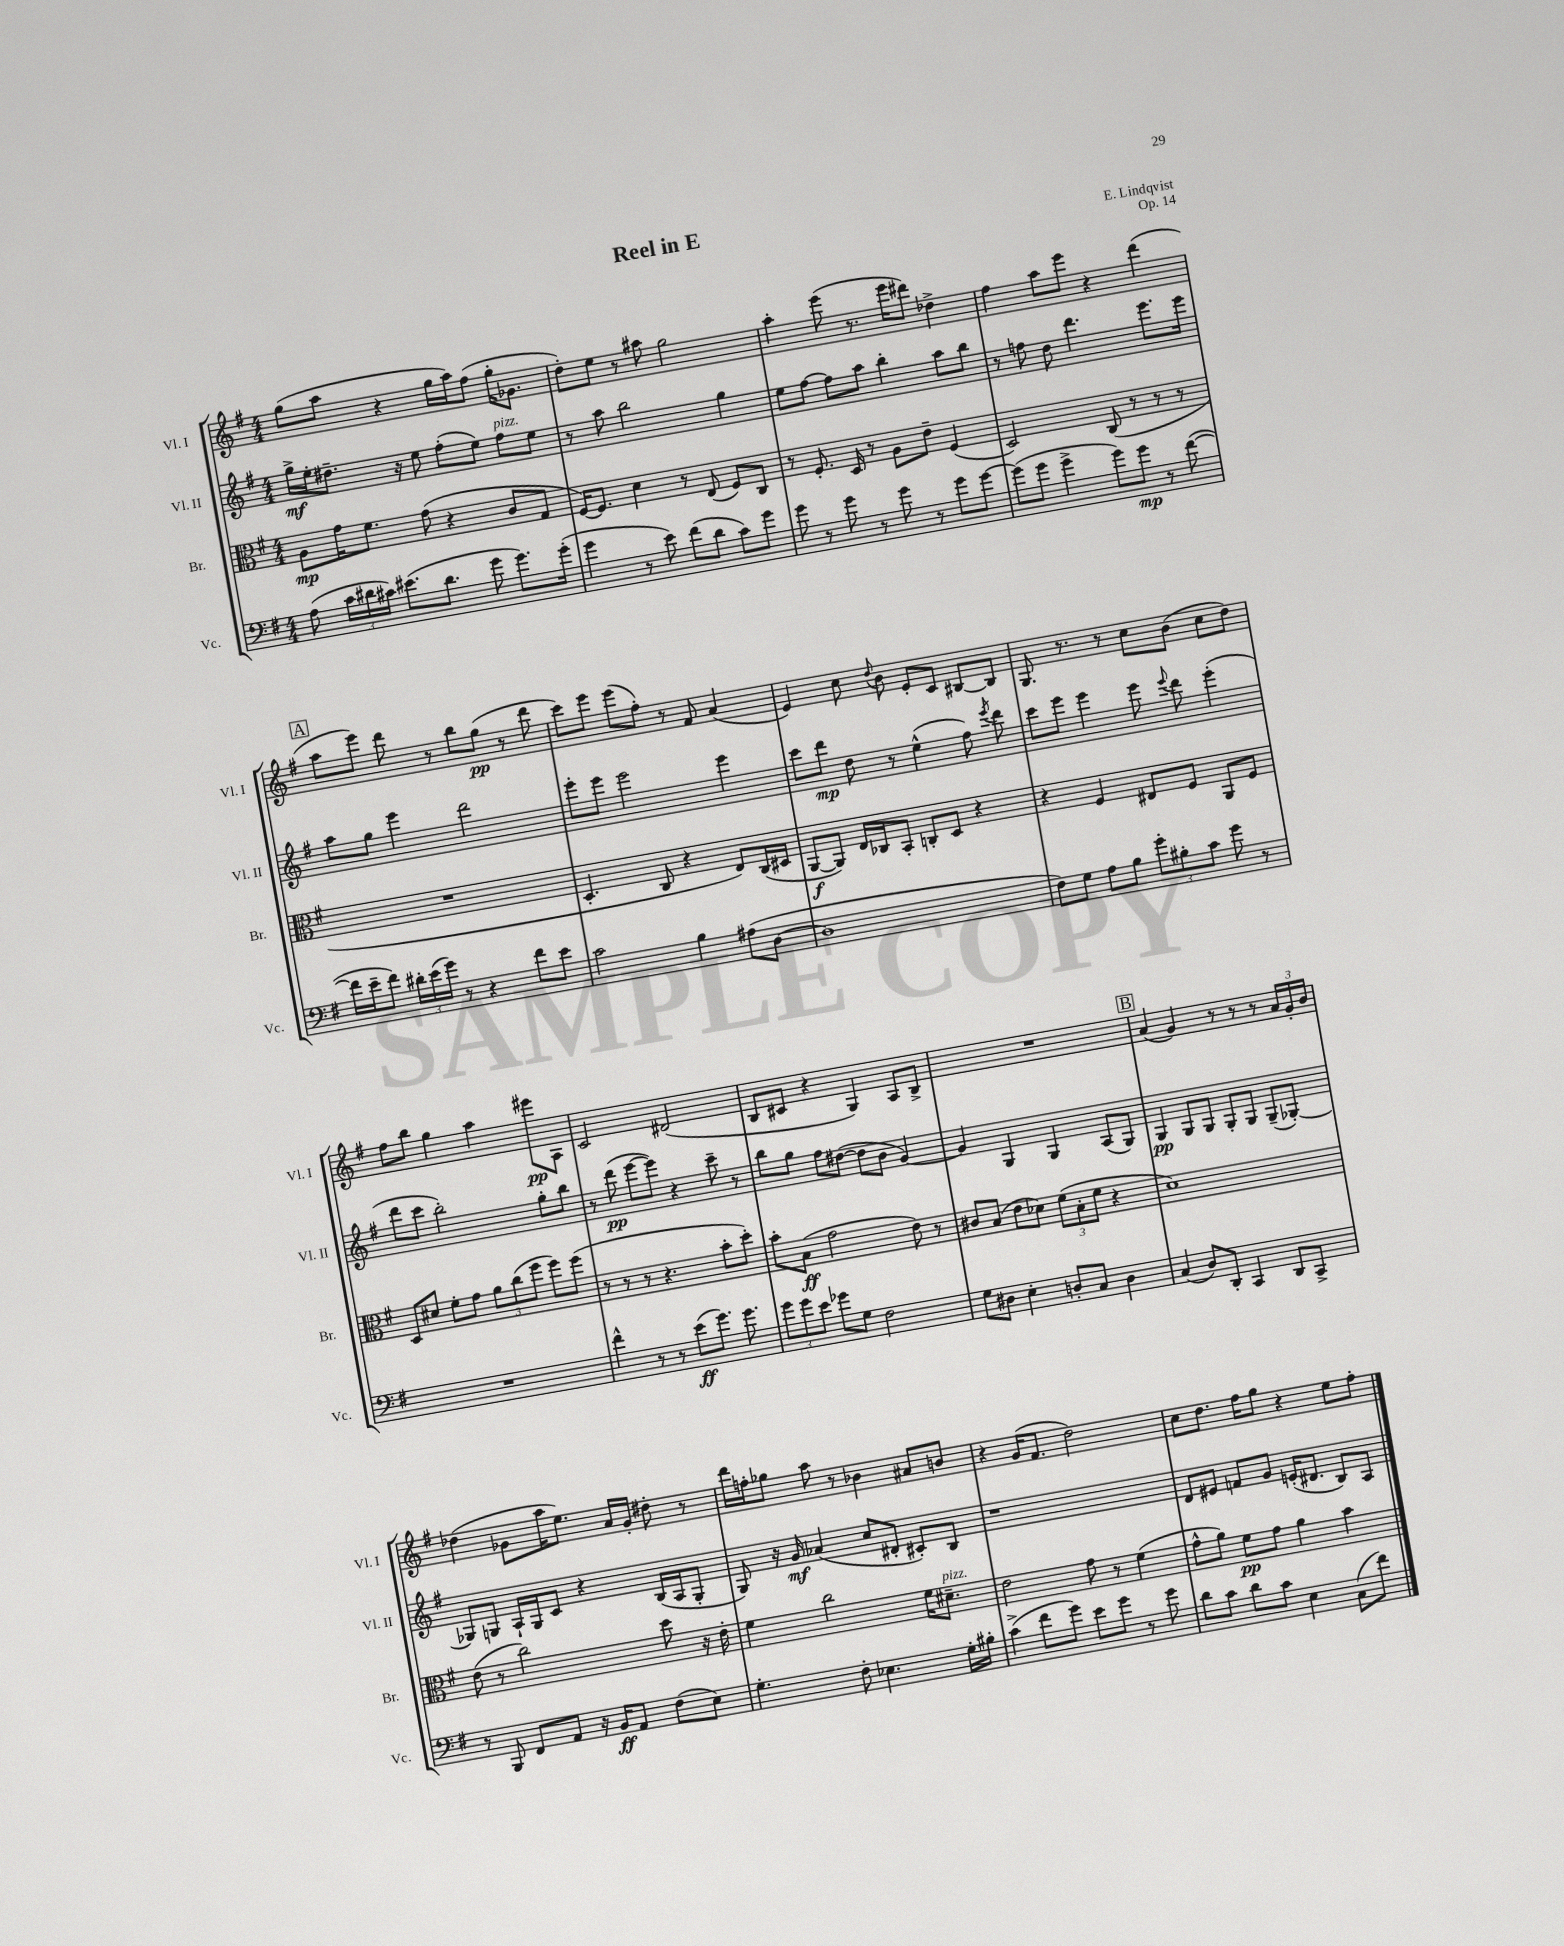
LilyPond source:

\header { title = "Reel in E" composer = "E. Lindqvist" opus = "Op. 14" }
<<
\new StaffGroup <<
\new Staff = "s0" \with { instrumentName = "Vl. I" shortInstrumentName = "Vl. I" } {
    \clef treble \key g \major \numericTimeSignature \time 4/4
    \autoBeamOff g''8[( a''8] r4 g''16[ a''16) fis''8]( g''16[-. ges'8.] |
    d''8[-.) e''8] r8 ais''8 g''2 |
    a''4-. e'''8( r8. e'''16[ dis'''8]) des''4-> |
    fis''4 a''8[ e'''8] r4 d'''4( |
    \mark \markup { \box "A" } a''8[ e'''8]) d'''8 r8 b''8[ g''8]\pp( r8 d'''8 |
    c'''8[) e'''8] e'''8[( fis''8]-.) r8 fis'8 a'4( |
    e'4) c''8 \appoggiatura { d''8 } b'8 e'8[-. c'8] bis8[~ bis8] |
    g8. r8. r8 c''8[ b'8]( c''8[ d''8]) |
    fis''8[ b''8] g''4 a''4 eis'''8[\pp a8] |
    c'2 dis'2( |
    b8[ cis'8] r4 g4) a8[ b8]-> |
    R1 |
    \mark \markup { \box "B" } a'4( g'4) r8 r8 r8 \tuplet 3/2 { a'16[ g'16-. b'16] } |
    des''4( ges'8[ a''16 e''8.]) a'16[ ges'16]-. dis''8-. r8 |
    d'''16[ f''16-. ges''8] a''8 r8 bes'4 ais'8[ b'8] |
    r4 g'16[( fis'8.] d''2) |
    c''8[ d''8.] fis''16[ g''8] r4 e''8[ fis''8]-. \bar "|." |
}
\new Staff = "s1" \with { instrumentName = "Vl. II" shortInstrumentName = "Vl. II" } {
    \clef treble \key g \major \numericTimeSignature \time 4/4
    \autoBeamOff g''16[->\mf e''16-. dis''8.]-- r16 e''8 fis''8[-.( e''8]) fis''8[^\markup { \italic "pizz." } e''8] |
    r8 a''8 b''2 g''4 |
    e''8[ fis''8]~ fis''8[ a''8] b''4-. a''8[ b''8] |
    r8 f''8 d''8 d'''4. e'''8.[ e'''16] |
    \mark \markup { \box "A" } a''8[ g''8] e'''4 d'''2 |
    e'''8[-. e'''8] e'''2 e'''4 |
    c'''8[ d'''8]\mp d''8 r8 e''4-^( fis''8) \acciaccatura { e'''8 } d'''8 |
    c'''8[ e'''8] e'''4 e'''8 \appoggiatura { e'''8 } d'''8 e'''4-.( |
    d'''8[ c'''8] b''2-.) g''8[-. b''8] |
    r8 d'''8\pp( e'''8[~ e'''8]) r4 c'''8-- r8 |
    b''8[ g''8] fis''8[ dis''8]~( dis''8[ b'8] g'4~) |
    g'4 g4 g4 a8[( g8]) |
    \mark \markup { \box "B" } g4\pp g8[ g8] g8[-. g8] g8[--( ges8]~-.) |
    ges8[ g8] a16[-! g16 c'8] r4 b16[( a16 g8]-. |
    g8) r16 g'16\mf aes'4( c''8[ dis'8]-. cis'8[-.) b8] |
    r1 |
    d'8[ eis'8] f'8[ g'8] e'16[-.( dis'8.] b8[) a8] \bar "|." |
}
\new Staff = "s2" \with { instrumentName = "Br." shortInstrumentName = "Br." } {
    \clef alto \key g \major \numericTimeSignature \time 4/4
    \autoBeamOff a8[\mp g'16 fis'8.] g'8( r4 c'8[ g8] |
    fis16[~) fis8.] d'4 r8 e8( fis8[) c8] |
    r8 fis8.-. d16 r8 a8[ e'8]-- fis4( |
    d2) c8( r8 r8 r8 |
    \mark \markup { \box "A" } R1 |
    d4.-. c8 r4 e8[) c16( dis16] |
    a,8[~\f a,8]) e16[ ces16 b,8]-. c8[-. d8] r4 |
    r4 fis4 eis8[ fis8] a,8[ fis8] |
    d8[ dis'8] fis'8[-. g'8] \tuplet 3/2 { a'8[ c''8( fis''8] } fis''8[) fis''8]( |
    r8 r8 r8 r4. b'8[-. d''8]-.) |
    b'8[-. b8]\ff( g'2 e'8) r8 |
    cis'8[ b8]( e'8[ des'8]) \tuplet 3/2 { fis'8[( b8-. fis'8] } r4 |
    \mark \markup { \box "B" } d'1) |
    e'8( r8 c''2) d''8 r16 e'16-. |
    fis'4 c''2 fis'16[ dis'8.]--^\markup { \italic "pizz." } |
    e'2 g'8 r8 fis'4( |
    g'8[-^ a'8]) fis'8[\pp g'8] a'4 b'4 \bar "|." |
}
\new Staff = "s3" \with { instrumentName = "Vc." shortInstrumentName = "Vc." } {
    \clef bass \key g \major \numericTimeSignature \time 4/4
    \autoBeamOff a8( \tuplet 3/2 { c'16[ dis'16 cis'16]) } eis'8.[( dis'8.] g'8 g'8.[) g'16]-.( |
    g'4 r8 e'8) fis'8[( d'8] c'8[) g'8] |
    g'8 r8 g'8 r8 g'8 r8 g'8[ g'8]~ |
    g'8[( g'8] g'4-> g'8[) g'8]\mp r8 fis'8~( |
    \mark \markup { \box "A" } fis'16[ e'16-- fis'8]) \tuplet 3/2 { dis'16[-. e'16( g'16]) } r8 r4 fis'8[ e'8] |
    c'2 b4 ais8[( d8]~ |
    d1 |
    fis8[) g8] a8[ b8] \tuplet 3/2 { g'8[-. bis8-. c'8] } g'8 r8 |
    R1 |
    fis'4-^ r8 r8 e'8[\ff( g'8.]) g'8. |
    \tuplet 3/2 { g'8[ g'8 e'8] } ges'8[ g8] fis2 |
    g8[ dis8] e4-. d8[-. c8] d4 |
    \mark \markup { \box "B" } c4( d8[) d,8]-. c,4 d,8[ c,8]-> |
    r8 b,,8 fis,8[ a,8] r16 b,16[\ff a,8] fis8[( e8]) |
    g4.-. fis8-. ees4. g16[-. bis16]-. |
    c'4->( fis'8[ g'8]) e'8[ g'8] r8 g'8 |
    d'8[ c'8] d'8[ c'8] e4 c8[( fis'8]) \bar "|." |
}
>>
>>
\layout { \context { \Score \remove "Bar_number_engraver" } }
